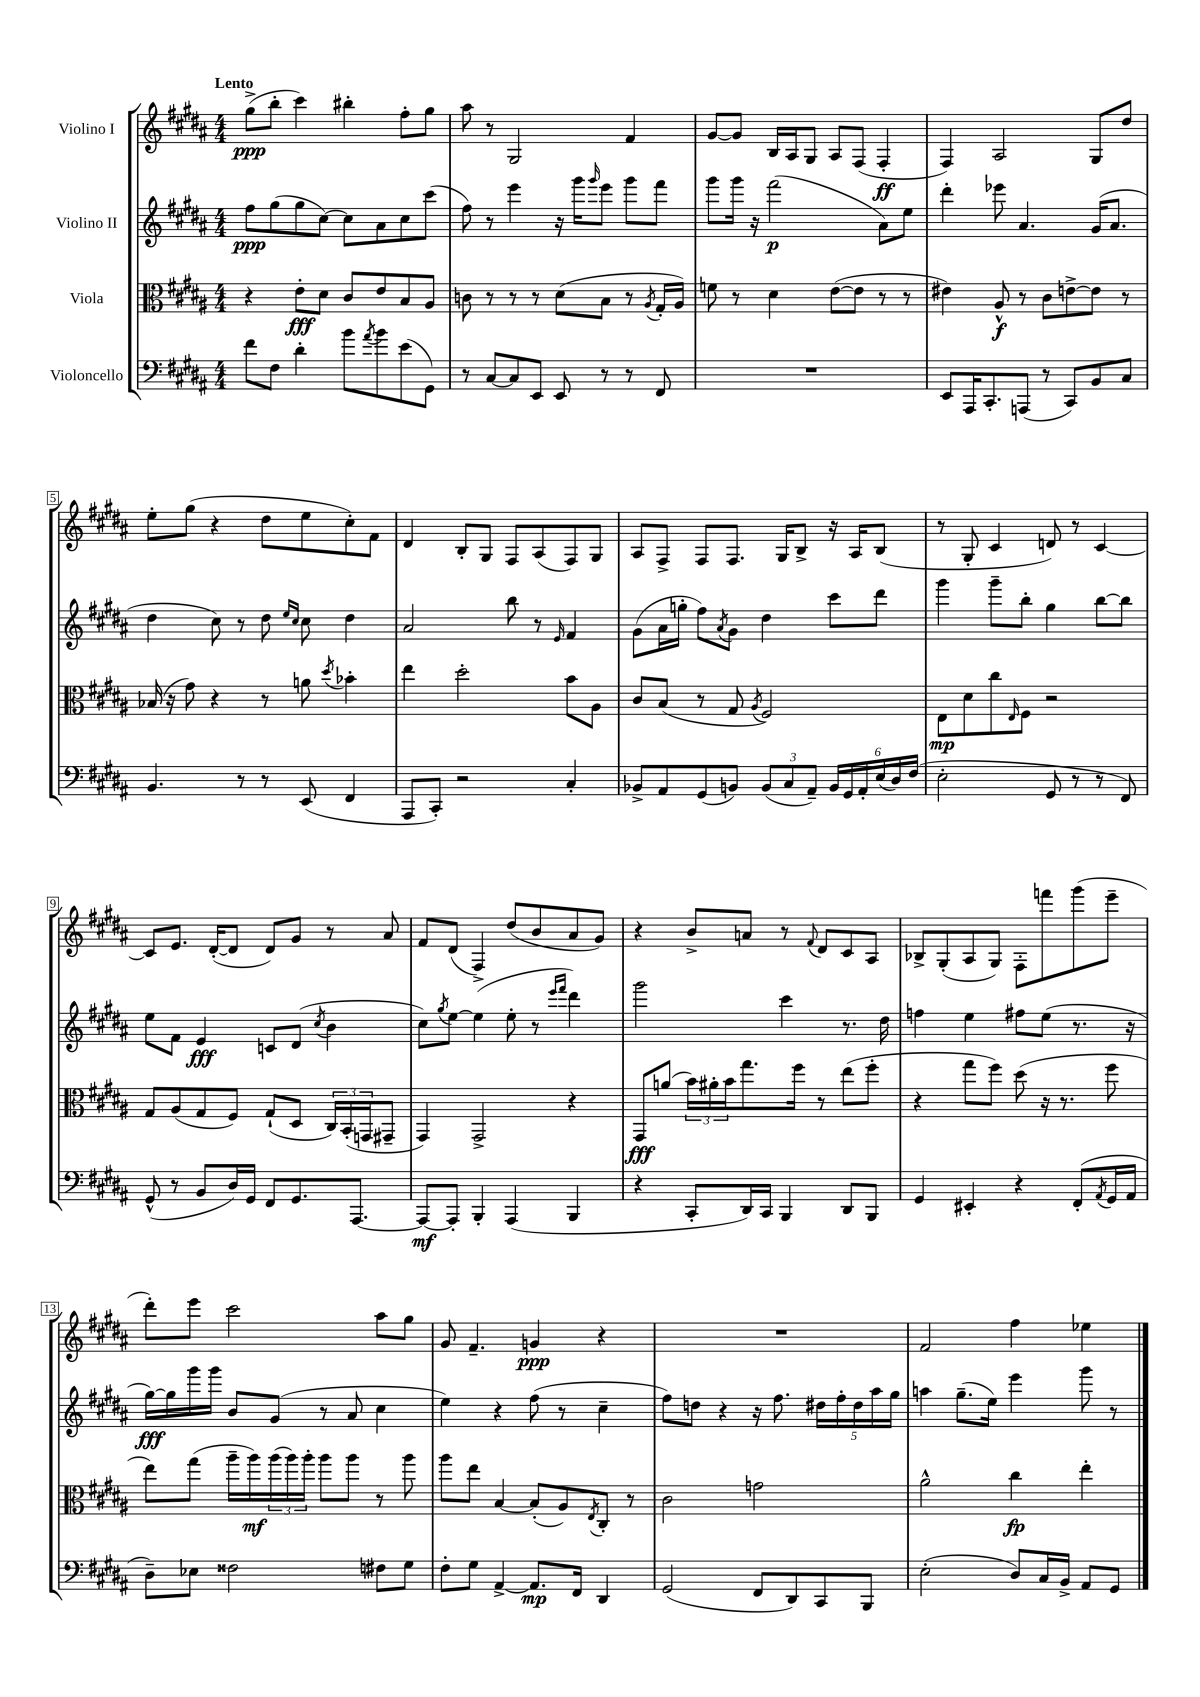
<<
\new StaffGroup <<
\new Staff = "s0" \with { instrumentName = "Violino I" } {
    \clef treble \key b \major \numericTimeSignature \time 4/4 \tempo "Lento"
    gis''8->\ppp( b''8-. cis'''4) bis''4-. fis''8-. gis''8 |
    ais''8 r8 gis2 fis'4 |
    gis'8~ gis'8 b16 ais16 gis8 ais8 fis8( fis4-.\ff |
    fis4) ais2 gis8 dis''8 |
    e''8-. gis''8( r4 dis''8 e''8 cis''8-.) fis'8 |
    dis'4 b8-. gis8 fis8 ais8( fis8) gis8 |
    ais8 fis8-> fis8 fis8. gis16 b8-> r16 ais16 b8( |
    r8 gis8-. cis'4 d'8) r8 cis'4~ |
    cis'8 e'8. dis'16~-.( dis'8 dis'8) gis'8 r8 ais'8 |
    fis'8 dis'8( fis4->) dis''8( b'8 ais'8 gis'8) |
    r4 b'8-> a'8 r8 \appoggiatura { fis'8 } dis'8 cis'8 ais8 |
    bes8-> gis8-.( ais8 gis8) fis8-. f'''8 gis'''8( e'''8-- |
    dis'''8-.) e'''8 cis'''2 ais''8 gis''8 |
    gis'8 fis'4.-- g'4\ppp r4 |
    R1 |
    fis'2 fis''4 ees''4 \bar "|." |
}
\new Staff = "s1" \with { instrumentName = "Violino II" } {
    \clef treble \key b \major \numericTimeSignature \time 4/4
    fis''8\ppp gis''8( gis''8 cis''8~) cis''8 ais'8 cis''8 cis'''8( |
    fis''8) r8 e'''4 r16 gis'''16 \grace { gis'''16 } e'''8 gis'''8 fis'''8 |
    gis'''8 gis'''16 r16 fis'''2\p( ais'8) e''8 |
    dis'''4-. ees'''8 ais'4. gis'16( ais'8. |
    dis''4 cis''8) r8 dis''8 \grace { e''16 cis''16 } cis''8 dis''4 |
    ais'2 b''8 r8 \grace { e'16 } fis'4 |
    gis'8( ais'16 g''16-. fis''8) \acciaccatura { ais'8 } gis'8 dis''4 cis'''8 dis'''8 |
    gis'''4 gis'''8-- b''8-. gis''4 b''8~ b''8 |
    e''8 fis'8 e'4\fff c'8 dis'8( \acciaccatura { cis''8 } b'4 |
    cis''8) \acciaccatura { gis''8 } e''8~ e''4( e''8-. r8 \grace { e'''16 fis'''16 } dis'''4) |
    gis'''2 cis'''4 r8. dis''16 |
    f''4 e''4 fis''8 e''8( r8. r16 |
    gis''16~\fff) gis''16 gis'''16 gis'''16 b'8 gis'8( r8 ais'8 cis''4 |
    e''4) r4 fis''8( r8 cis''4-- |
    fis''8) d''8 r4 r16 fis''8. \tuplet 5/4 { dis''16 fis''16-. dis''16 ais''16 gis''16 } |
    a''4 gis''8.--( e''16) e'''4 gis'''8 r8 \bar "|." |
}
\new Staff = "s2" \with { instrumentName = "Viola" } {
    \clef alto \key b \major \numericTimeSignature \time 4/4
    r4 e'8-.\fff dis'8 cis'8 e'8 b8 ais8 |
    c'8 r8 r8 r8 dis'8( b8 r8 \acciaccatura { ais8 } gis16-. ais16) |
    f'8 r8 dis'4 e'8~( e'8 r8 r8 |
    eis'4) ais8-^\f r8 cis'8 e'8~-> e'8 r8 |
    bes16( r16 gis'8) r4 r8 a'8 \acciaccatura { dis''8 } bes'4-. |
    e''4 dis''2-. b'8 ais8 |
    cis'8 b8( r8 gis8 \acciaccatura { ais8 } fis2) |
    e8\mp dis'8 cis''8 \grace { e16 } fis8 r2 |
    gis8 ais8( gis8 fis8) gis8-!( dis8 \tuplet 3/2 { cis16) b,16-.( g,16 } gis,8-- |
    gis,4) gis,2-> r4 |
    gis,8\fff a'8( \tuplet 3/2 { b'16) ais'16-. b'16 } gis''8. fis''16 r8 e''8( fis''8-. |
    r4 gis''8 fis''8) dis''8( r16 r8. fis''8 |
    e''8) gis''8( ais''16-- ais''16\mf) \tuplet 3/2 { ais''16( ais''16) ais''16-. } ais''8 ais''8 r8 ais''8 |
    ais''8 e''8 b4~ b8-.( ais8) \acciaccatura { e8 } cis8-. r8 |
    cis'2 g'2 |
    ais'2-^ cis''4\fp e''4-. \bar "|." |
}
\new Staff = "s3" \with { instrumentName = "Violoncello" } {
    \clef bass \key b \major \numericTimeSignature \time 4/4
    fis'8 fis8 dis'4-. b'8 \acciaccatura { ais'8 } b'8 e'8( gis,8) |
    r8 cis8~ cis8 e,8 e,8 r8 r8 fis,8 |
    R1 |
    e,8 ais,,16 cis,8.-. a,,8( r8 cis,8) b,8 cis8 |
    b,4. r8 r8 e,8( fis,4 |
    ais,,8 cis,8-.) r2 cis4-. |
    bes,8-> ais,8 gis,8( b,8) \tuplet 3/2 { b,8( cis8 ais,8--) } \tuplet 6/4 { b,16 gis,16 ais,16-. e16( dis16) fis16( } |
    e2-. gis,8 r8 r8 fis,8) |
    gis,8-^( r8 b,8 dis16) gis,16 fis,8 gis,8. ais,,8.~ |
    ais,,8~\mf ais,,8-. b,,4-. ais,,4( b,,4 |
    r4 cis,8-. dis,16) cis,16 b,,4 dis,8 b,,8 |
    gis,4 eis,4-. r4 fis,8-.( \acciaccatura { ais,8 } gis,16 ais,16 |
    dis8--) ees8 fisis2 fis8 gis8 |
    fis8-. gis8 ais,4~-> ais,8.\mp fis,16 dis,4 |
    gis,2( fis,8 dis,8) cis,8 b,,8 |
    e2-.( dis8) cis16 b,16-> ais,8 gis,8 \bar "|." |
}
>>
>>
\layout { \context { \Score \override BarNumber.stencil = #(make-stencil-boxer 0.1 0.3 ly:text-interface::print) } }
